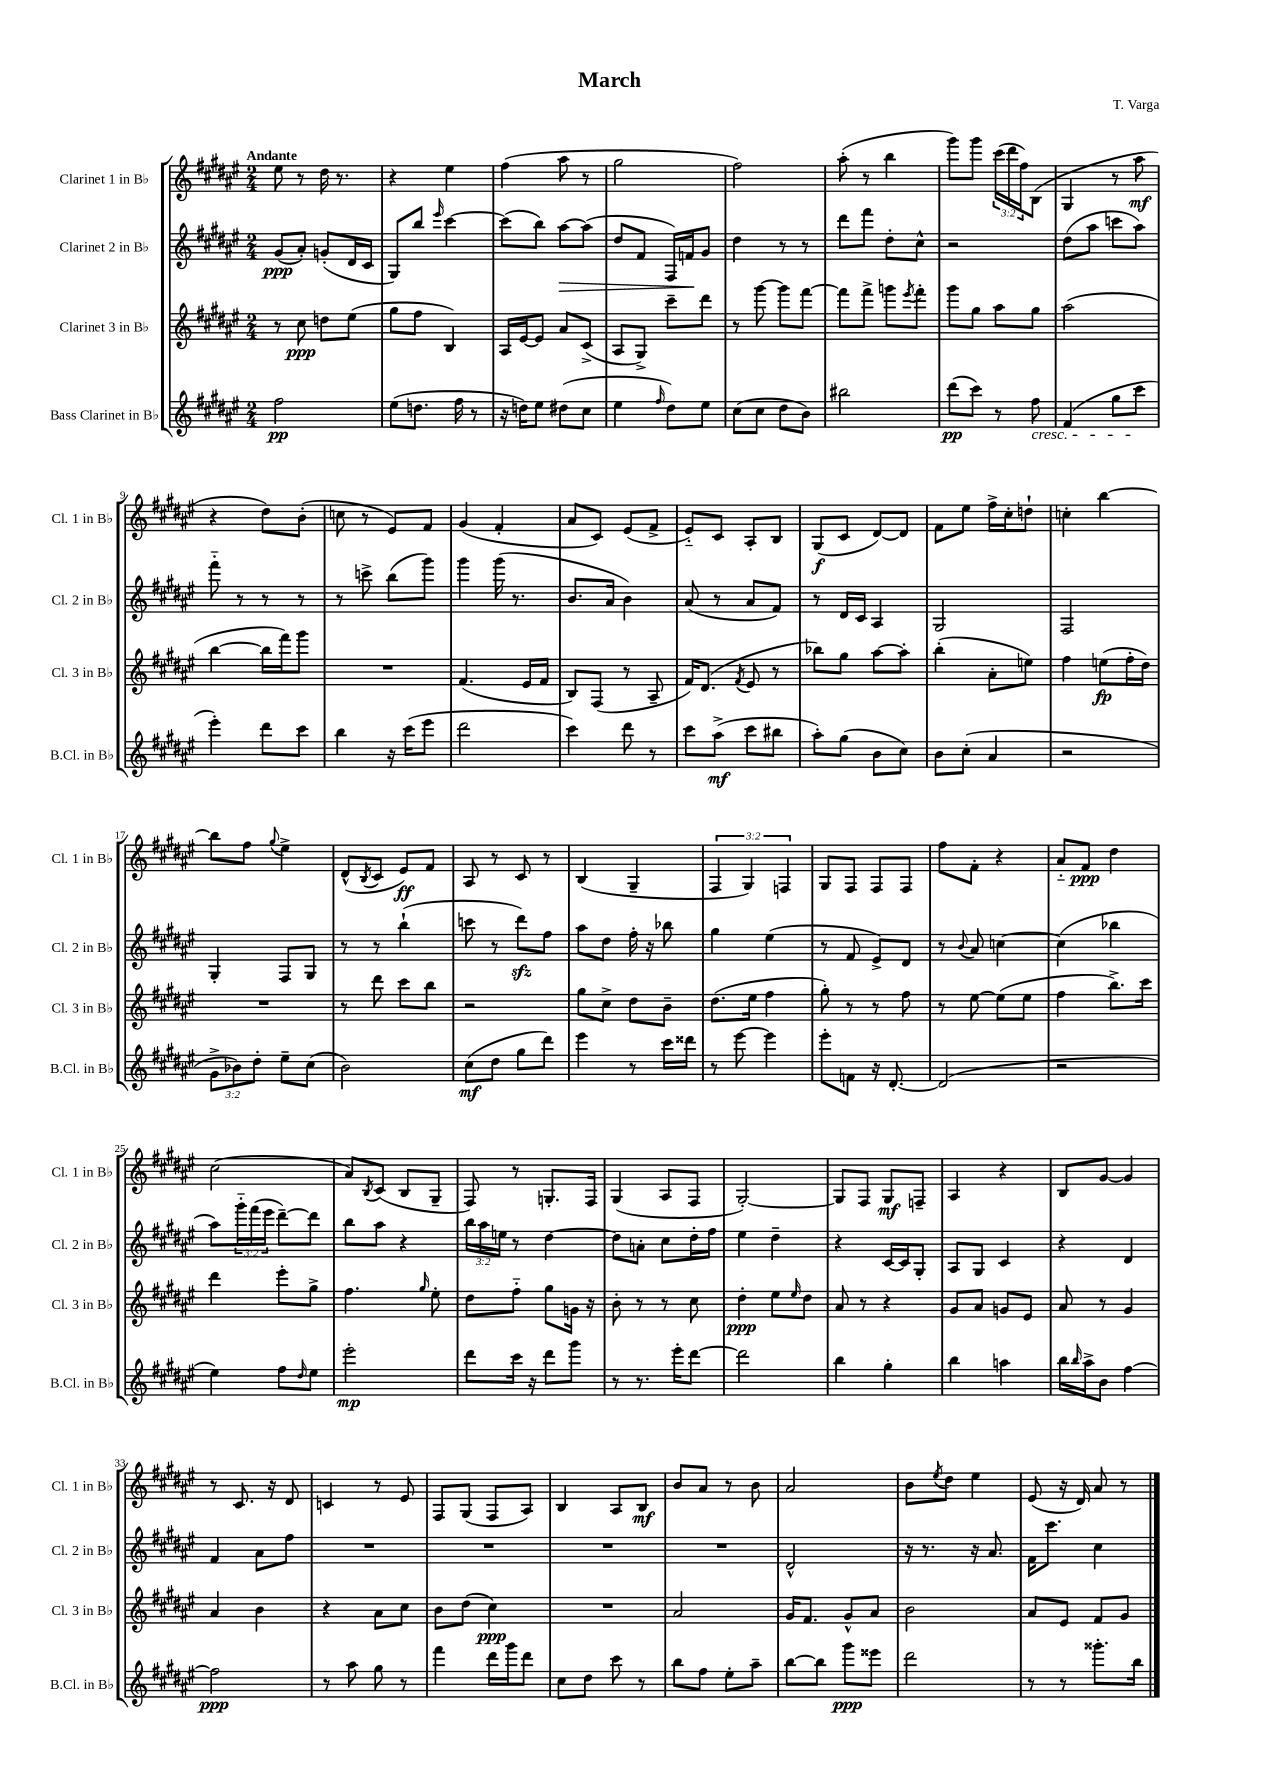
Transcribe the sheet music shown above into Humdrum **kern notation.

**kern	**kern	**kern	**kern
*staff4	*staff3	*staff2	*staff1
*clefG2	*clefG2	*clefG2	*clefG2
*k[f#c#g#d#a#e#]	*k[f#c#g#d#a#e#]	*k[f#c#g#d#a#e#]	*k[f#c#g#d#a#e#]
*M2/4	*M2/4	*M2/4	*M2/4
2ff#	8r	(8g#	8ee#
.	8cc#	8a#')	8r
.	8dd	(8g'	16dd#
.	.	.	8.r
.	(8ee#	16d#	.
.	.	16c#	.
=	=	=	=
(8ee#	8gg#	8G#)	4r
8.dd	8ff#	8bb	.
.	.	16qqeee#	.
.	4B)	[4ccc#	4ee#
16ff#	.	.	.
8r	.	.	.
=	=	=	=
16r	16A#	(8ccc#]	(4ff#
16dd)	[16e#	.	.
8ee#	8e#]	8bb)	.
(8dd#	8a#	[8aa#	8aa#
8cc#	(8c#^	(8aa#]	8r
=	=	=	=
4ee#	8A#	8dd#	2gg#
.	8G#^)	8f#	.
16qqff#	.	.	.
8dd#)	8ccc#~	16F#)	.
.	.	16f	.
8ee#	8ddd#	8g#	.
=	=	=	=
(8cc#	8r	4dd#	2ff#)
8cc#	[8ggg#	.	.
8dd#	8ggg#]	8r	.
8b)	[8fff#	8r	.
=	=	=	=
2bb#	8fff#]	8ddd#	(8aa#'
.	8fff#^	8fff#	8r
.	8ggg	8dd#'	4bb
.	8qeee#	.	.
.	8fff#'	8cc#^^	.
=	=	=	=
(8ddd#	8ggg#	2r	8ggg#)
8ccc#)	8gg#	.	8ggg#
8r	8aa#	.	(24ccc#
.	.	.	24ddd#
.	.	.	24ff#)
8ff#	8gg#	.	(8B
=	=	=	=
(4f#	(2aa#	(8dd#	4G#
.	.	8aa#	.
8gg#	.	8ccc	8r
8ccc#	.	8aa#)	8aa#
=	=	=	=
4eee#')	[4bb	8fff#'~	4r
.	.	8r	.
8ddd#	16bb]	8r	8dd#)
.	16fff#)	.	.
8ccc#	8ggg#	8r	(8b'
=	=	=	=
4bb	2r	8r	8cc
.	.	8ccc^	8r
16r	.	(8bb	8e#)
(16ccc#	.	.	.
8eee#	.	8ggg#)	8f#
=	=	=	=
2ddd#	(4.f#	4ggg#	(4g#
.	.	(16ggg#	4f#'
.	.	8.r	.
.	16e#	.	.
.	16f#	.	.
=	=	=	=
4ccc#)	8B)	8.b	8a#
.	(8F#	.	8c#)
.	.	16a#	.
8ddd#	8r	4b)	(8e#
8r	8A#~	.	8f#^
=	=	=	=
8ccc#	16f#)	(8a#	8e#'~)
.	(8.d#	.	.
(8aa#^	.	8r	8c#
.	8qf#	.	.
8ccc#	8e#	8a#	8A#'
8bb#	8r	8f#)	8B
=	=	=	=
8aa#')	8bb-)	8r	(8G#
(8gg#	8gg#	16d#	8c#
.	.	16c#	.
8b	[8aa#	4A#	[8d#)
8cc#)	8aa#']	.	8d#]
=	=	=	=
8b	(4bb'	2G#	8f#
(8cc#'	.	.	8ee#
4a#	8a#'	.	16ff#^
.	.	.	16cc#'
.	8ee)	.	8dd`
=	=	=	=
2r	4ff#	2F#	4cc'
.	(8ee	.	[4bb
.	16ff#'	.	.
.	16dd#)	.	.
=	=	=	=
12g#^	2r	4G#'	8bb]
12b-)	.	.	.
.	.	.	8ff#
12dd#'	.	.	.
.	.	.	8qqgg#
8ee#~	.	8F#	4ee#^
(8cc#	.	8G#	.
=	=	=	=
2b)	8r	8r	(8d#^^
.	.	.	8qB
.	8ddd#	8r	8c#
.	8ccc#	(4bb`	8e#)
.	8bb	.	8f#
=	=	=	=
(8cc#	2r	8ccc	8A#
8dd#	.	8r	8r
8gg#	.	8ddd#)	8c#
8ddd#)	.	8ff#	8r
=	=	=	=
4eee#	8gg#	8aa#	(4B
.	8cc#^	8dd#	.
8r	8dd#	16ff#'	4G#~
.	.	16r	.
16ccc#	8b~	8bb-	.
16ddd##	.	.	.
=	=	=	=
8r	(8.dd#	4gg#	6F#
[8eee#	.	.	.
.	.	.	6G#)
.	16ee#	.	.
4eee#]	4ff#	(4ee#	.
.	.	.	6F
=	=	=	=
8eee#'	8gg#')	8r	8G#
8f	8r	8f#	8F#
16r	8r	8e#^)	8F#
[8.d#'	.	.	.
.	8ff#	8d#	8F#
=	=	=	=
(2d#]	8r	8r	8ff#
.	.	8qqb	.
.	[8ee#	8a#	8f#'
.	(8ee#]	[4cc	4r
.	8ee#	.	.
=	=	=	=
2r	4ff#	(4cc]	8a#'~
.	.	.	8f#
.	8.bb^)	4bb-	4dd#
.	16ccc#	.	.
=	=	=	=
4ee#)	4ddd#	8aa#)	(2cc#
.	.	24ggg#'~	.
.	.	(24fff#	.
.	.	24eee#	.
8ff#	8eee#'	[8ddd#~)	.
16qqdd#	.	.	.
8ee#	8gg#^	8ddd#]	.
=	=	=	=
2eee#'	4.ff#	8bb	8a#)
.	.	.	8qB
.	.	8aa#	(8c#
.	.	4r	8B
.	16qqgg#	.	.
.	8ee#'	.	8G#~
=	=	=	=
8ddd#	8dd#	24bb	8F#)
.	.	24aa#	.
.	.	24ee	.
16ccc#	8ff#'~	8r	8r
16r	.	.	.
8ddd#	8gg#	[4dd#	8.G'
8ggg#	16g	.	.
.	16r	.	16F#
=	=	=	=
8r	8b'	8dd#]	(4G#
8.r	8r	8a'	.
.	8r	8cc#	8A#
16eee#'	.	.	.
[8ddd#	8cc#	16dd#'	8F#
.	.	16ff#	.
=	=	=	=
2ddd#]	4dd#'	4ee#	[2G#')
.	8ee#	4dd#~	.
.	16qqee#	.	.
.	8dd#	.	.
=	=	=	=
4bb	8a#	4r	8G#]
.	8r	.	8F#
4gg#'	4r	[16c#	8G#
.	.	16c#]	.
.	.	8G#'	8F~
=	=	=	=
4bb	8g#	8A#	4A#
.	8a#	8G#	.
4aa	8g	4c#	4r
.	8e#	.	.
=	=	=	=
16bb	8a#	4r	8B
16qqbb	.	.	.
16aa#^	.	.	.
8b	8r	.	[8g#
[4ff#	4g#	4d#	4g#]
=	=	=	=
2ff#]	4a#	4f#	8r
.	.	.	8.c#
.	4b	8a#	.
.	.	.	16r
.	.	8ff#	8d#
=	=	=	=
8r	4r	2r	4c
8aa#	.	.	.
8gg#	8a#	.	8r
8r	8cc#	.	8e#
=	=	=	=
4fff#	8b	2r	8F#
.	(8dd#	.	(8G#
16ddd#	4cc#)	.	8F#
16ggg#	.	.	.
8ddd#	.	.	8A#)
=	=	=	=
8cc#	2r	2r	4B
8dd#	.	.	.
8ccc#	.	.	8A#
8r	.	.	8B
=	=	=	=
8bb	2a#	2r	8b
8ff#	.	.	8a#
8ee#'	.	.	8r
8aa#~	.	.	8b
=	=	=	=
[8bb	16g#	2d#^^	2a#
.	8.f#	.	.
8bb]	.	.	.
8ggg#	8g#^^	.	.
8eee##	8a#	.	.
=	=	=	=
2ddd#	2b	16r	8b
.	.	8.r	.
.	.	.	8qee#
.	.	.	8dd#
.	.	16r	4ee#
.	.	8.a#	.
=	=	=	=
8r	8a#	16f#	(8e#
.	.	8.ccc#	.
8r	8e#	.	16r
.	.	.	16d#)
8.ggg##'	8f#	4cc#	8a#
.	8g#	.	8r
16bb	.	.	.
==	==	==	==
*-	*-	*-	*-
